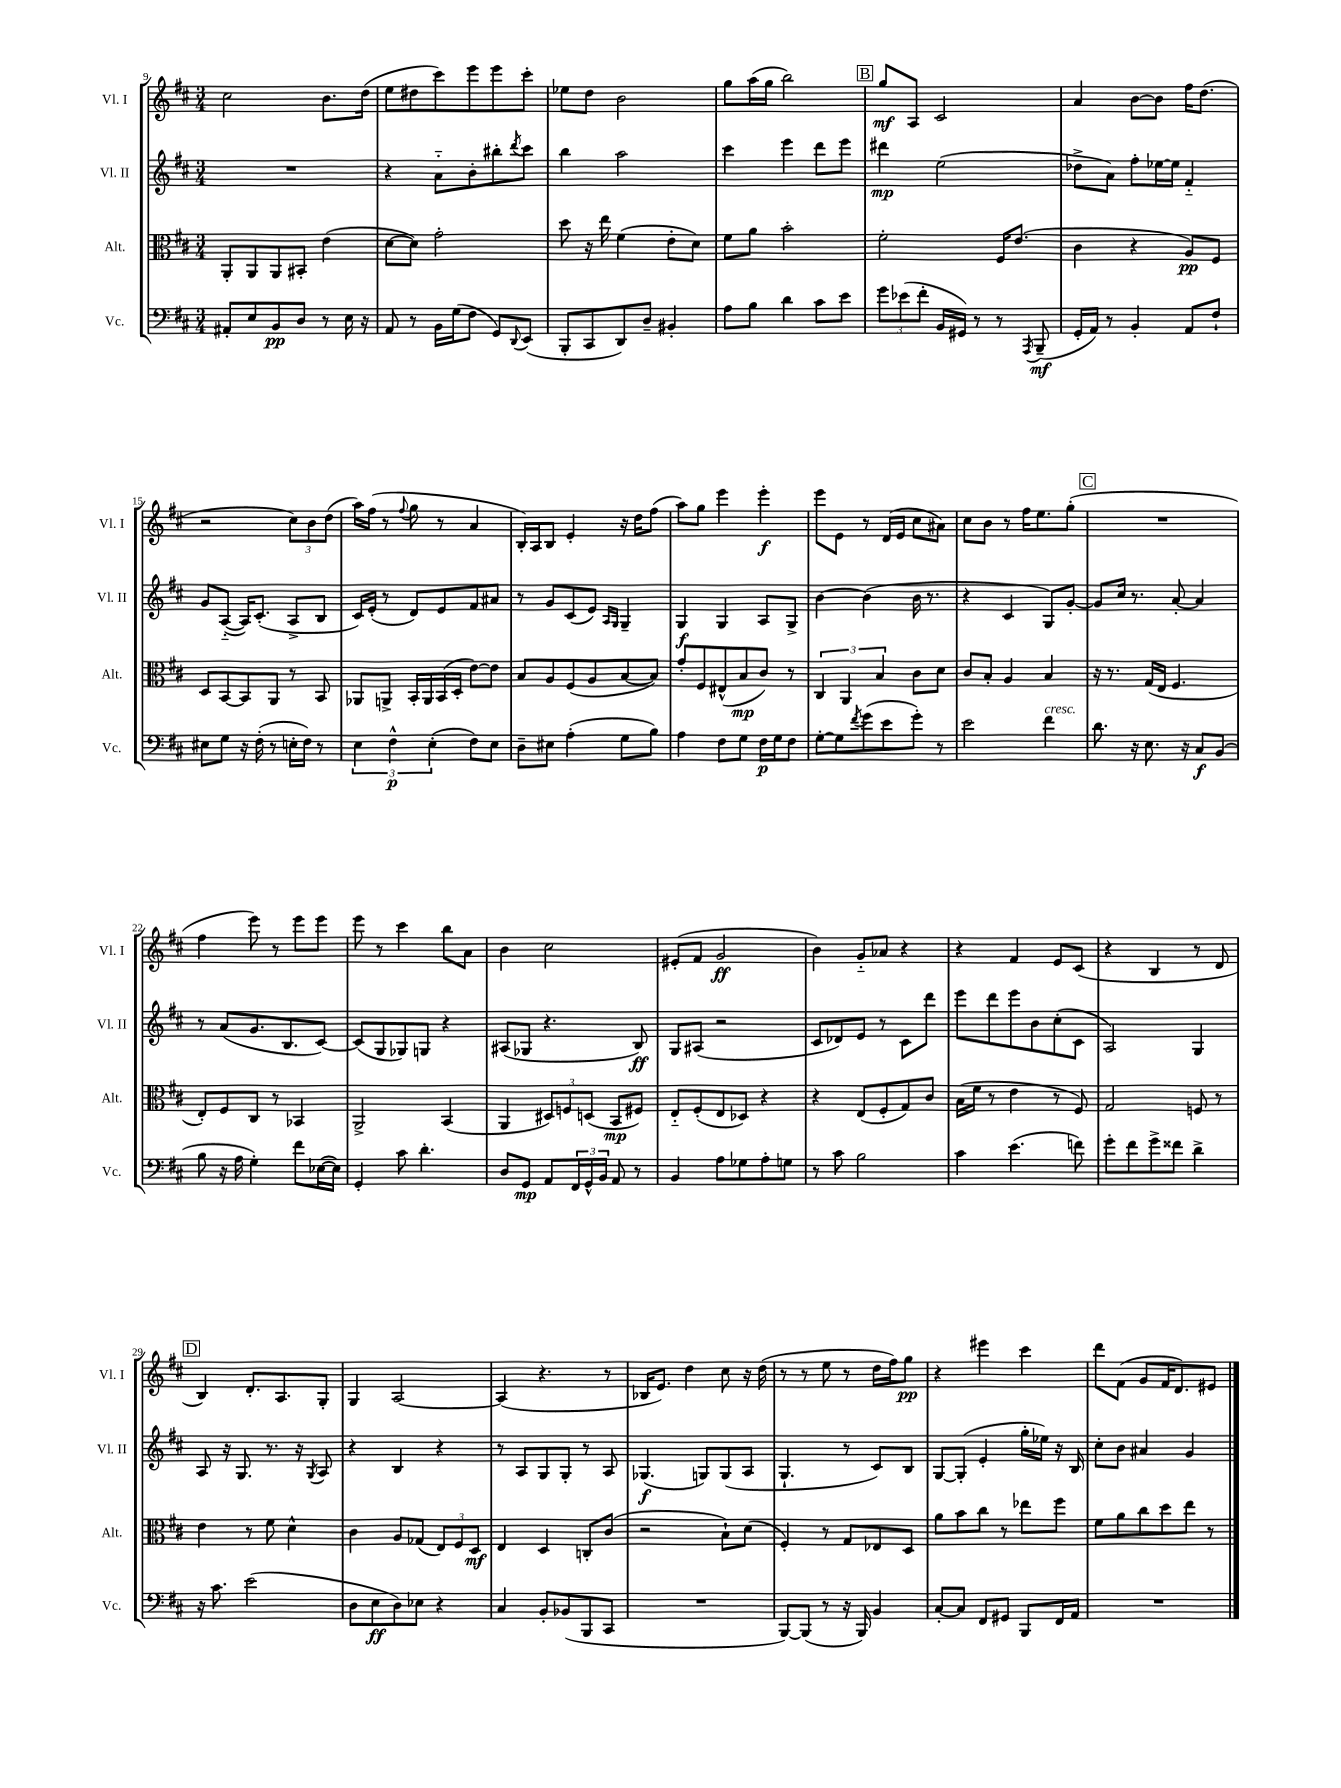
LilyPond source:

<<
\new StaffGroup <<
\new Staff = "s0" \with { instrumentName = "Vl. I" shortInstrumentName = "Vl. I" } {
    \clef treble \key d \major \numericTimeSignature \time 3/4
    cis''2 b'8. d''16( |
    e''8 dis''8 cis'''8) e'''8 e'''8 cis'''8-. |
    ees''8 d''8 b'2 |
    g''8 a''16( g''16 b''2) |
    \mark \markup { \box "B" } g''8\mf a8 cis'2 |
    a'4 b'8~ b'8 fis''16 d''8.( |
    r2 \tuplet 3/2 { cis''8) b'8 d''8( } |
    a''16) fis''16( r8 \appoggiatura { fis''8 } g''8 r8 a'4 |
    b16-.) a16 b8 e'4-. r16 d''16 fis''8( |
    a''8) g''8 e'''4 e'''4-.\f |
    e'''8 e'8 r8 d'16( e'16 cis''8 ais'8) |
    cis''8 b'8 r8 fis''16 e''8. g''8-.( |
    \mark \markup { \box "C" } R2. |
    fis''4 e'''8) r8 e'''8 e'''8 |
    e'''8 r8 cis'''4 b''8 a'8 |
    b'4 cis''2 |
    eis'8-.( fis'8 g'2\ff |
    b'4) g'8-_ aes'8 r4 |
    r4 fis'4 e'8 cis'8( |
    r4 b4 r8 d'8 |
    \mark \markup { \box "D" } b4) d'8.-. a8. g8-. |
    g4 a2~ |
    a4( r4. r8 |
    bes16 e'8.) d''4 cis''8 r16 d''16( |
    r8 r8 e''8 r8 d''16 fis''16) g''8\pp |
    r4 eis'''4 cis'''4 |
    d'''8 fis'8( g'8 fis'16 d'8.) eis'8 \bar "|." |
}
\new Staff = "s1" \with { instrumentName = "Vl. II" shortInstrumentName = "Vl. II" } {
    \clef treble \key d \major \numericTimeSignature \time 3/4
    R2. |
    r4 a'8-_ b'8-. bis''8-. \acciaccatura { d'''8 } cis'''8 |
    b''4 a''2 |
    cis'''4 e'''4 d'''8 e'''8 |
    \mark \markup { \box "B" } dis'''4\mp e''2( |
    des''8-> a'8) fis''8-. ees''16~ ees''16 fis'4-_ |
    g'8 a8~-_( a16) cis'8.-.( a8-> b8 |
    cis'16) e'16-.( r8 d'8) e'8 fis'8 ais'8 |
    r8 g'8 cis'8( e'8) \grace { a16 g16 } g4-- |
    g4\f g4 a8 g8-> |
    b'4~ b'4( b'16 r8. |
    r4 cis'4 g8) g'8~-. |
    \mark \markup { \box "C" } g'8 cis''16 r8. a'8~-. a'4 |
    r8 a'8( g'8. b8. cis'8~) |
    cis'8( g8 ges8) g8 r4 |
    ais8( ges8 r4. b8\ff) |
    g8 ais8( r2 |
    cis'8 des'8) e'8 r8 cis'8 d'''8 |
    e'''8 d'''8 e'''8 b'8 cis''8-.( cis'8 |
    a2) g4 |
    \mark \markup { \box "D" } a8 r16 g8. r8. r16 \acciaccatura { g8 } a8 |
    r4 b4 r4 |
    r8 a8 g8 g8-. r8 a8 |
    ges4.\f( g8) g8( a8 |
    g4.-! r8 cis'8) b8 |
    g8~ g8-.( e'4-. g''16-. ees''16) r16 b16 |
    cis''8-. b'8 ais'4 g'4 \bar "|." |
}
\new Staff = "s2" \with { instrumentName = "Alt." shortInstrumentName = "Alt." } {
    \clef alto \key d \major \numericTimeSignature \time 3/4
    a,8-. a,8 a,8 bis,8-. e'4( |
    d'8~ d'8) g'2-. |
    d''8 r16 e''16 fis'4( e'8-. d'8) |
    fis'8 a'8 b'2-. |
    \mark \markup { \box "B" } fis'2-. fis16 e'8.( |
    cis'4 r4 a8\pp) fis8 |
    d8 b,8~ b,8 a,8 r8 b,8 |
    aes,8 a,8-> b,16-. a,16 b,16( d16-. e'8~) e'8 |
    b8 a8 fis8( a8 b8~ b8) |
    g'8-. fis8 eis8-^( b8\mp cis'8) r8 |
    \tuplet 3/2 { cis4 a,4 b4 } cis'8 d'8 |
    cis'8 b8-. a4 b4 |
    \mark \markup { \box "C" } r16 r8. g16( e16 fis4. |
    e8-.) fis8 cis8 r8 bes,4 |
    a,2-> b,4( |
    a,4 \tuplet 3/2 { dis8) f8 d8( } b,8\mp fis8) |
    e8-_ fis8-.( e8 des8) r4 |
    r4 e8( fis8-. g8) cis'8 |
    b16( fis'16 r8 e'4 r8 fis8) |
    g2 f8 r8 |
    \mark \markup { \box "D" } e'4 r8 fis'8 d'4-^ |
    cis'4 a8 ges8( \tuplet 3/2 { e8) fis8 d8\mf } |
    e4 d4 c8-. cis'8( |
    r2 b8-!) d'8( |
    fis4-.) r8 g8 ees8 d8 |
    a'8 b'8 cis''8 r8 ees''8 fis''8 |
    fis'8 a'8 cis''8 d''8 e''8 r8 \bar "|." |
}
\new Staff = "s3" \with { instrumentName = "Vc." shortInstrumentName = "Vc." } {
    \clef bass \key d \major \numericTimeSignature \time 3/4
    ais,8-. e8 b,8\pp d8 r8 e16 r16 |
    a,8 r8 b,16 g16( fis8 g,8) \appoggiatura { d,8 } e,8( |
    b,,8-. cis,8 d,8) d8-- bis,4-. |
    a8 b8 d'4 cis'8 e'8 |
    \mark \markup { \box "B" } \tuplet 3/2 { g'8 ees'8( fis'8-. } b,16 gis,16) r8 r8 \acciaccatura { a,,8 } b,,8--\mf( |
    g,16-. a,16) r8 b,4-. a,8 fis8-! |
    eis8 g8 r16 fis16-.( r8 e16-. fis16) r8 |
    \tuplet 3/2 { e4 fis4-^\p e4-.( } fis8) e8 |
    d8-- eis8 a4-.( g8 b8) |
    a4 fis8 g8 fis16\p g16 fis8 |
    g8~-. g8 \acciaccatura { fis'8 } g'8( e'8 g'8-.) r8 |
    e'2 fis'4^\markup { \italic "cresc." } |
    \mark \markup { \box "C" } d'8. r16 e8. r16 cis8\f b,8( |
    b8 r16 a16 g4-.) fis'8 ees16~( ees16) |
    g,4-. cis'8 d'4.-. |
    d8 g,8\mp a,8 \tuplet 3/2 { fis,16 g,16-^ b,16 } a,8 r8 |
    b,4 a8 ges8 a8-. g8 |
    r8 cis'8 b2 |
    cis'4 e'4.( f'8) |
    g'8-. fis'8 g'8-> fisis'8 d'4-> |
    \mark \markup { \box "D" } r16 cis'8. e'2( |
    d8 e8\ff d8) ees8 r4 |
    cis4 b,8-. bes,8( b,,8 cis,8 |
    R2. |
    b,,8~) b,,8( r8 r16 b,,16) b,4 |
    cis8~-. cis8 fis,8 gis,8 b,,8 fis,16 a,16 |
    R2. \bar "|." |
}
>>
>>
\layout { \context { \Score currentBarNumber = #9 } }
